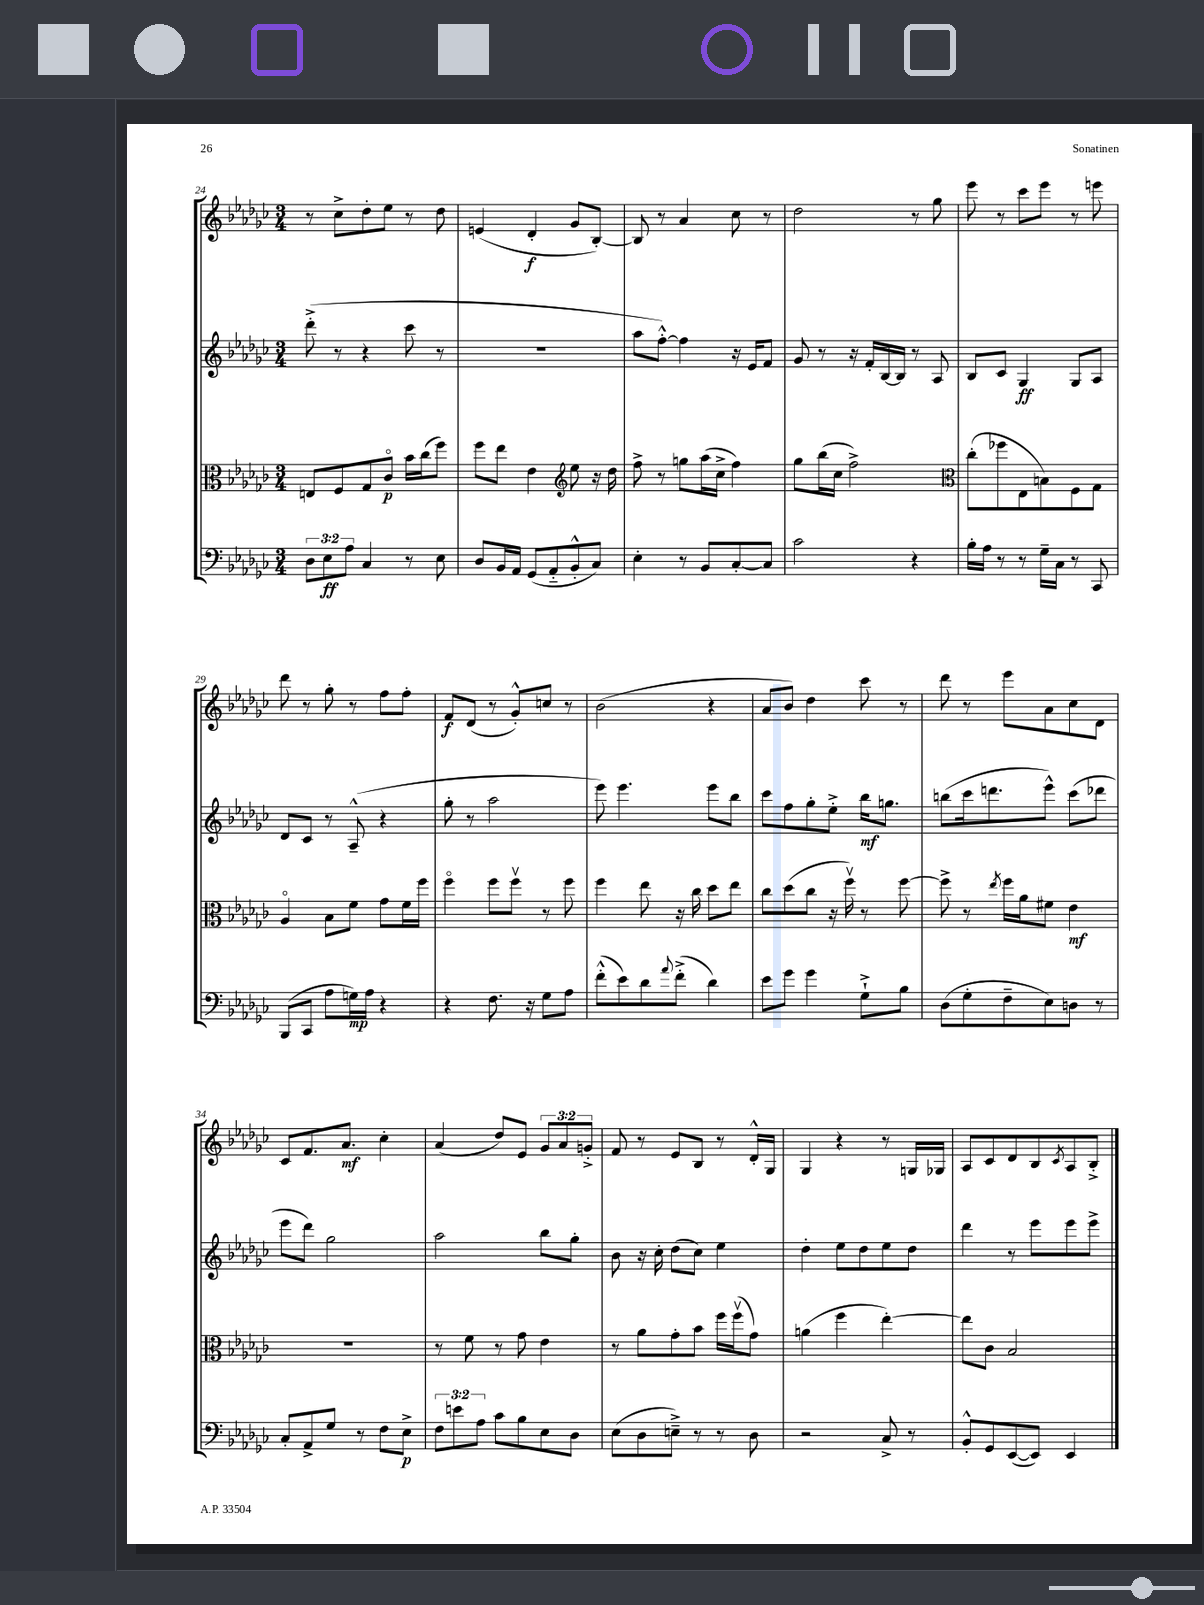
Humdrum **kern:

**kern	**dynam	**kern	**dynam	**kern	**dynam	**kern	**dynam
*part4	*part4	*part3	*part3	*part2	*part2	*part1	*part1
*staff4	*staff4	*staff3	*staff3	*staff2	*staff2	*staff1	*staff1
*clefF4	*	*clefC3	*	*clefG2	*	*clefG2	*
*k[b-e-a-d-g-c-]	*	*k[b-e-a-d-g-c-]	*	*k[b-e-a-d-g-c-]	*	*k[b-e-a-d-g-c-]	*
*M3/4	*	*M3/4	*	*M3/4	*	*M3/4	*
=24	=24	=24	=24	=24	=24	=24	=24
12D-\L	.	8En/L	.	(8ddd-'^\	.	8r	.
12E-\	ff	.	.	.	.	.	.
.	.	8F/	.	8r	.	8cc-^\L	.
12A-\J	.	.	.	.	.	.	.
4C-/	.	8G-/	.	4r	.	8dd-'\	.
.	.	8c-/J	p	.	.	8ee-\J	.
8r	.	16b-\LL	.	8ccc-\	.	8r	.
.	.	(16cc-\J	.	.	.	.	.
8E-\	.	8ff\J)	.	8r	.	8dd-\	.
=25	=25	=25	=25	=25	=25	=25	=25
8D-/L	.	8ff\L	.	2.r	.	(4en/	.
16BB-/L	.	8ee-\J	.	.	.	.	.
16AA-/JJ	.	.	.	.	.	.	.
(8GG-/L	.	4e-\	.	.	.	4d-'/	f
8AA-/	.	.	.	.	.	.	.
*	*	*clefG2	*	*	*	*	*
8BB-'^^/	.	8ee-\	.	.	.	8g-/L	.
8C-/J)	.	16r	.	.	.	[8B-'/J)	.
.	.	16dd-\	.	.	.	.	.
=26	=26	=26	=26	=26	=26	=26	=26
4E-'\	.	8ff^\	.	8aa-\L	.	8B-/]	.
.	.	8r	.	[8ff'^^\J)	.	8r	.
8r	.	8ggn\L	.	4ff\]	.	4a-/	.
8BB-/L	.	(16aa-\L	.	.	.	.	.
.	.	16cc-^\JJ	.	.	.	.	.
[8C-'/	.	4ff\)	.	16r	.	8cc-\	.
.	.	.	.	16e-/KL	.	.	.
8C-/J]	.	.	.	8f/J	.	8r	.
=27	=27	=27	=27	=27	=27	=27	=27
2c-\	.	8gg-\L	.	8g-/	.	2dd-\	.
.	.	(16bb-\L	.	8r	.	.	.
.	.	16cc-\JJ	.	.	.	.	.
.	.	2ff^\)	.	16r	.	.	.
.	.	.	.	16f'/LL	.	.	.
.	.	.	.	[16B-/	.	.	.
.	.	.	.	16B-/JJ]	.	.	.
4r	.	.	.	8r	.	8r	.
.	.	.	.	8A-/	.	8gg-\	.
=28	=28	=28	=28	=28	=28	=28	=28
*	*	*clefC3	*	*	*	*	*
16B-'\LL	.	(8cc-'\L	.	8B-/L	.	8eee-\	.
16A-\JJ	.	.	.	.	.	.	.
8r	.	8ff-X\	.	8c-/J	.	8r	.
8r	.	8E-\	.	4G-/	ff	8ccc-\L	.
16G-~\LL	.	8Bn\)	.	.	.	8eee-\J	.
16C-\JJ	.	.	.	.	.	.	.
8r	.	8F\	.	8G-/L	.	8r	.
8CC-/	.	8G-\J	.	8A-/J	.	8eeen\	.
!!LO:LB:g=z
=29	=29	=29	=29	=29	=29	=29	=29
(8BBB-/L	.	4A-/	.	8d-/L	.	8ddd-\	.
8CC-/J	.	.	.	8c-/J	.	8r	.
8A-\L	.	8B-\L	.	8r	.	8gg-'\	.
16Gn\L)	mp	8f\J	.	(8A-~^^/	.	8r	.
16A-\JJ	.	.	.	.	.	.	.
4r	.	8g-\L	.	4r	.	8ff\L	.
.	.	16f\L	.	.	.	8ff'\J	.
.	.	16ff\JJ	.	.	.	.	.
=30	=30	=30	=30	=30	=30	=30	=30
4r	.	4ff\	.	8gg-'\	.	8f/L	f
.	.	.	.	8r	.	(8d-/J	.
8.F\	.	8ff\L	.	2aa-\	.	8r	.
.	.	8ffv\J	.	.	.	8g-'^^/L)	.
16r	.	.	.	.	.	.	.
8G-\L	.	8r	.	.	.	8ccn/J	.
8A-\J	.	8ff\	.	.	.	8r	.
=31	=31	=31	=31	=31	=31	=31	=31
(8f'^^\L	.	4ff\	.	8eee-\)	.	(2b-\	.
8e-\)	.	.	.	4.eee-\	.	.	.
8d-\	.	8ee-\	.	.	.	.	.
8qqa-/	.	.	.	.	.	.	.
(8f'^\J	.	16r	.	.	.	.	.
.	.	16cc-\	.	.	.	.	.
4d-\)	.	8dd-\L	.	8eee-\L	.	4r	.
.	.	8ee-\J	.	8bb-\J	.	.	.
=32	=32	=32	=32	=32	=32	=32	=32
8e-\L	.	8cc-\L	.	8ccc-\L	.	8a-/L	.
8g-\J	.	(8dd-\	.	8ff\	.	8b-/J)	.
4g-\	.	8cc-\J	.	8gg-'\	.	4dd-\	.
.	.	16r	.	8ee-'^\J	.	.	.
.	.	16ffv\)	.	.	.	.	.
8G-`^\L	.	8r	.	16bb-\KL	mf	8ccc-\	.
.	.	.	.	8.ggn\J	.	.	.
8B-\J	.	[8ff\	.	.	.	8r	.
=33	=33	=33	=33	=33	=33	=33	=33
(8D-\L	.	8ff^\]	.	(8bbn\L	.	8ddd-\	.
8G-'\	.	8r	.	16ccc-\k	.	8r	.
.	.	.	.	8.dddn\	.	.	.
.	.	8qee-/	.	.	.	.	.
8F~\	.	16ff\LL	.	.	.	8eee-\L	.
.	.	16a-\J	.	.	.	.	.
8E-\)	.	8f#X\J	.	8eee-^^\J)	.	8a-\	.
8Dn\J	.	4e-\	mf	(8ccc-\L	.	8cc-\	.
8r	.	.	.	8ddd-X\J	.	8d-\J	.
!!LO:LB:g=z
=34	=34	=34	=34	=34	=34	=34	=34
8C-'/L	.	2.r	.	8eee-\L	.	8c-/L	.
8AA-^/	.	.	.	8ddd-\J)	.	8.f/	.
8G-/J	.	.	.	2gg-\	.	.	.
.	.	.	.	.	.	8.a-/J	mf
8r	.	.	.	.	.	.	.
8F\L	.	.	.	.	.	4cc-'\	.
8E-^\J	p	.	.	.	.	.	.
=35	=35	=35	=35	=35	=35	=35	=35
12F\L	.	8r	.	2aa-\	.	(4a-/	.
12en\	.	.	.	.	.	.	.
.	.	8f\	.	.	.	.	.
12A-\J	.	.	.	.	.	.	.
8c-\L	.	8r	.	.	.	8dd-/L)	.
8B-\	.	8g-\	.	.	.	8e-/J	.
8E-\	.	4e-\	.	8bb-\L	.	12g-/L	.
.	.	.	.	.	.	12a-/	.
8D-\J	.	.	.	8gg-'\J	.	.	.
.	.	.	.	.	.	12gn'^/J	.
=36	=36	=36	=36	=36	=36	=36	=36
(8E-\L	.	8r	.	8b-\	.	8f/	.
8D-\	.	8a-\L	.	16r	.	8r	.
.	.	.	.	16cc-'\	.	.	.
8En~^\J)	.	8g-'\	.	(8dd-\L	.	8e-/L	.
8r	.	8b-\J	.	8cc-\J)	.	8B-/J	.
8r	.	16ff\LL	.	4ee-\	.	8r	.
.	.	(16ffv\J	.	.	.	.	.
8D-\	.	8g-\J)	.	.	.	16d-'^^/LL	.
.	.	.	.	.	.	16G-/JJ	.
=37	=37	=37	=37	=37	=37	=37	=37
2r	.	(4an\	.	4dd-'\	.	4G-/	.
.	.	4ff\	.	8ee-\L	.	4r	.
.	.	.	.	8dd-\	.	.	.
8C-^/	.	[4ee-'\)	.	8ee-\	.	8r	.
8r	.	.	.	8dd-\J	.	16Gn/LL	.
.	.	.	.	.	.	16G-X/JJ	.
=38	=38	=38	=38	=38	=38	=38	=38
8BB-'^^/L	.	8ee-\L]	.	4ddd-\	.	8A-/L	.
8GG-/	.	8c-\J	.	.	.	8c-/	.
([8EE-/	.	2B-/	.	8r	.	8d-/	.
8EE-/J])	.	.	.	8eee-\L	.	8B-/	.
.	.	.	.	.	.	8qc-/	.
4EE-/	.	.	.	8eee-\	.	8A-/	.
.	.	.	.	8eee-^\J	.	8B-'^/J	.
==	==	==	==	==	==	==	==
*-	*-	*-	*-	*-	*-	*-	*-
